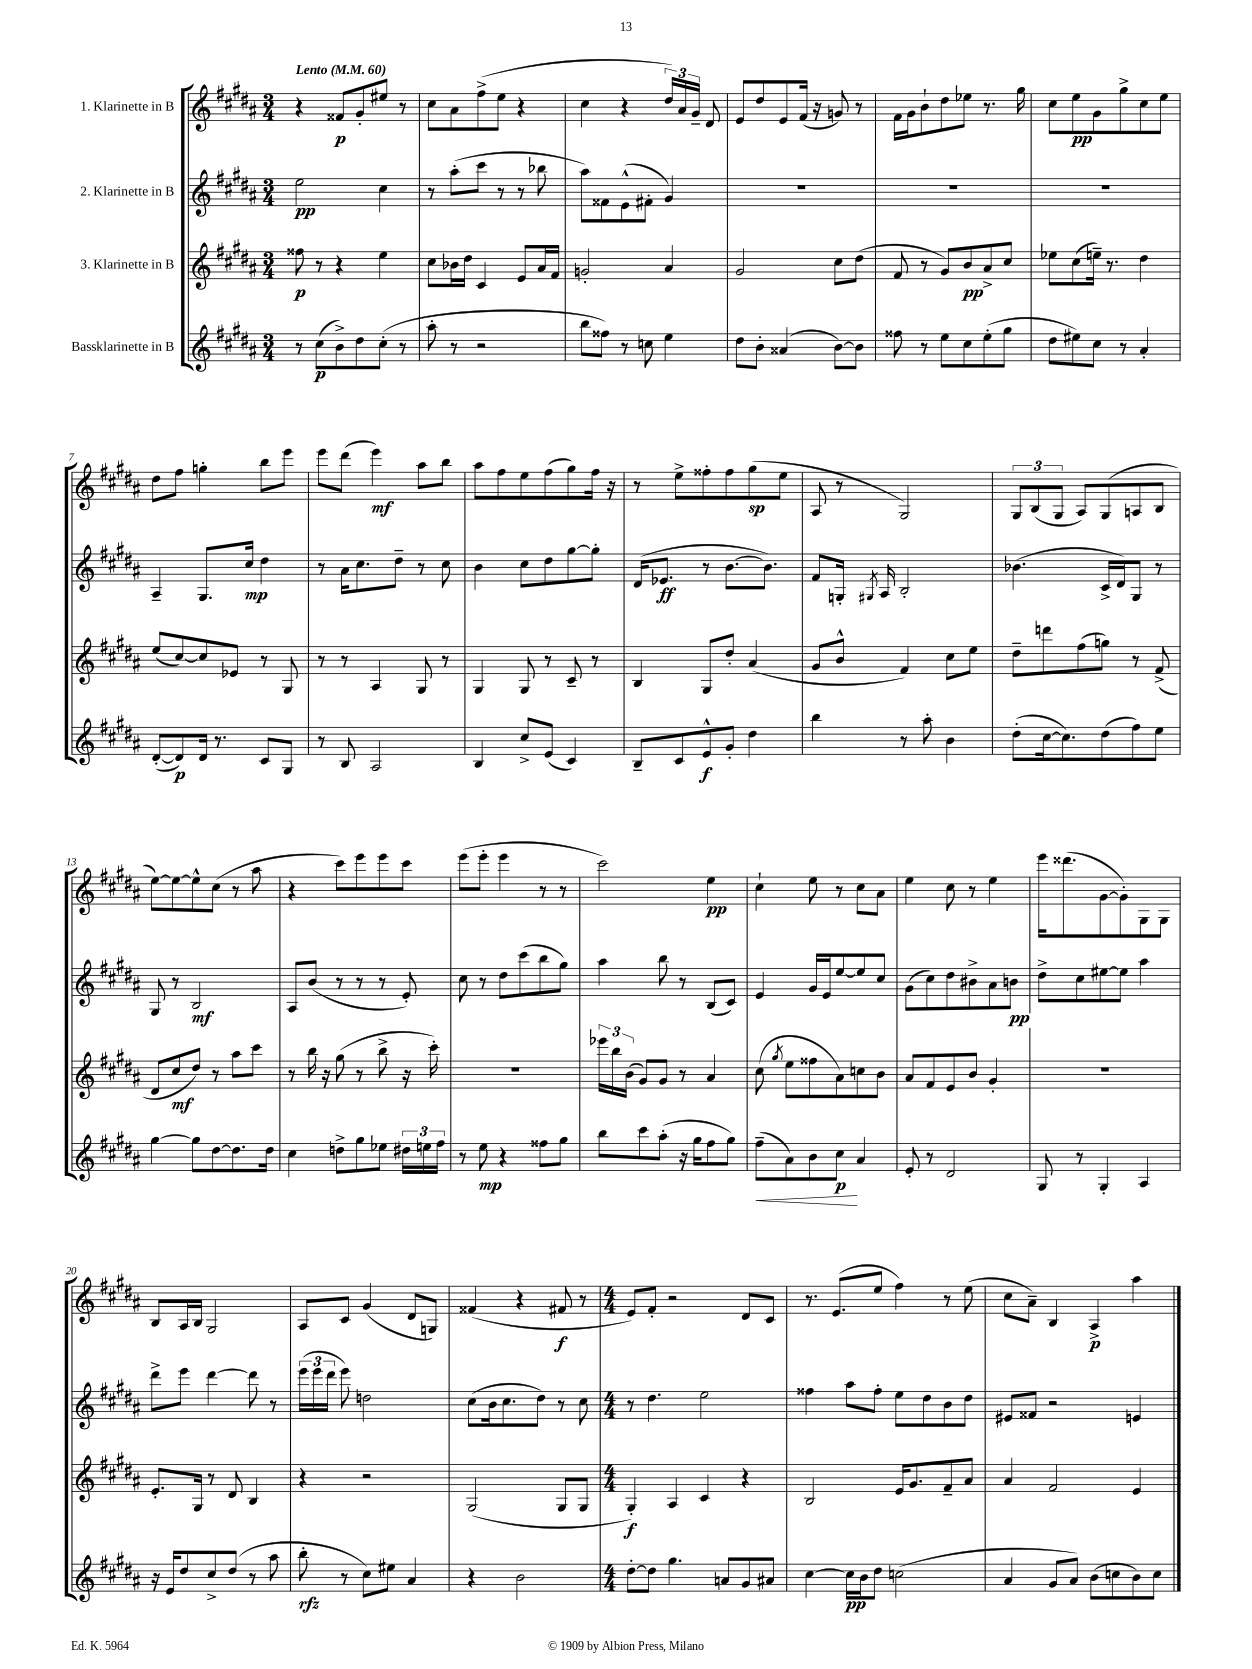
<<
\new StaffGroup <<
\new Staff = "s0" \with { instrumentName = "1. Klarinette in B" } {
    \clef treble \key b \major \numericTimeSignature \time 3/4 \tempo "Lento" 4 = 60
    \autoBeamOff r4 fisis'8[\p gis'8-. eis''8] r8 |
    cis''8[ ais'8 fis''8->( e''8] r4 |
    cis''4 r4 \tuplet 3/2 { dis''16[) ais'16 gis'16]-- } dis'8 |
    e'8[ dis''8 e'8 fis'16]( r16 g'8) r8 |
    fis'16[ gis'16 b'8-! dis''8 ees''8] r8. gis''16 |
    cis''8[ e''8\pp gis'8 gis''8-> cis''8 e''8] |
    dis''8[ fis''8] g''4-. b''8[ e'''8] |
    e'''8[ dis'''8]( e'''4\mf) ais''8[ b''8] |
    ais''8[ fis''8 e''8 fis''8( gis''8) fis''16] r16 |
    r8 e''8[-> fisis''8-. fisis''8 gis''8\sp( e''8] |
    ais8 r8 gis2) |
    \tuplet 3/2 { gis8[ b8( gis8] } ais8[) gis8( a8 b8] |
    e''8[~) e''8~ e''8-^ cis''8]( r8 ais''8 |
    r4 cis'''8[) e'''8 e'''8 cis'''8] |
    e'''8[( e'''8]-. e'''4 r8 r8 |
    cis'''2) e''4\pp |
    cis''4-! e''8 r8 cis''8[ ais'8] |
    e''4 cis''8 r8 e''4 |
    e'''16[ disis'''8.( gis'8~ gis'8-.) gis8 gis8] |
    b8[ ais16 b16] gis2 |
    ais8[ cis'8] gis'4( dis'8[ g8]) |
    fisis'4( r4 fis'8\f r8 |
    \numericTimeSignature \time 4/4 e'8[) fis'8]-. r2 dis'8[ cis'8] |
    r8. e'8.[( e''8] fis''4) r8 e''8( |
    cis''8[ ais'8]--) b4 ais4->\p ais''4 \bar "|." |
}
\new Staff = "s1" \with { instrumentName = "2. Klarinette in B" } {
    \clef treble \key b \major \numericTimeSignature \time 3/4
    \autoBeamOff e''2\pp cis''4 |
    r8 ais''8[-.( cis'''8] r8 r8 bes''8 |
    ais''8[) fisis'8 e'8-^( fis'8]-. gis'4) |
    R2. |
    R2. |
    R2. |
    ais4-- gis8.[ cis''16]\mp dis''4 |
    r8 ais'16[ cis''8. dis''8]-- r8 cis''8 |
    b'4 cis''8[ dis''8 gis''8~ gis''8]-. |
    dis'16[( ees'8.]\ff r8 b'8.[~ b'8.]) |
    fis'8[ g16]-. \acciaccatura { gis8 } ais16 b2-. |
    bes'4.( cis'16[-> dis'16) gis8] r8 |
    gis8 r8 b2\mf |
    ais8[ b'8]( r8 r8 r8 e'8-.) |
    cis''8 r8 dis''8[ cis'''8( b''8 gis''8]) |
    ais''4 b''8 r8 b8[( cis'8]) |
    e'4 gis'16[ e'16 e''8~ e''8 cis''8] |
    gis'8[( cis''8) dis''8 bis'8-> ais'8 b'8]\pp |
    dis''8[-> cis''8 eis''8~ eis''8] ais''4 |
    dis'''8[-> e'''8] dis'''4~ dis'''8 r8 |
    \tuplet 3/2 { e'''16[( e'''16 dis'''16] } e'''8) d''2 |
    cis''8[( b'16 cis''8. dis''8]) r8 cis''8 |
    \numericTimeSignature \time 4/4 r8 dis''4. e''2 |
    fisis''4 ais''8[ fisis''8]-. e''8[ dis''8 b'8 dis''8] |
    eis'8[ fisis'8] r2 e'4 \bar "|." |
}
\new Staff = "s2" \with { instrumentName = "3. Klarinette in B" } {
    \clef treble \key b \major \numericTimeSignature \time 3/4
    \autoBeamOff fisis''8\p r8 r4 e''4 |
    cis''8[ bes'16 dis''16] cis'4 e'8[ ais'16 fis'16] |
    g'2-. ais'4 |
    gis'2 cis''8[ dis''8]( |
    fis'8 r8 gis'8[) b'8\pp ais'8-> cis''8] |
    ees''8[ cis''8( e''16]--) r8. dis''4 |
    e''8[( cis''8~) cis''8 ees'8] r8 gis8 |
    r8 r8 ais4 gis8 r8 |
    gis4 gis8 r8 cis'8-- r8 |
    b4 gis8[ dis''8]-. ais'4( |
    gis'8[ b'8]-^ fis'4) cis''8[ e''8] |
    dis''8[-- d'''8 fis''8( g''8]) r8 fis'8->( |
    dis'8[ cis''8\mf dis''8]) r8 ais''8[ cis'''8] |
    r8 b''16 r16 gis''8( r8 b''8-> r16 cis'''16-.) |
    R2. |
    \tuplet 3/2 { ees'''16[ b''16 b'16]( } gis'8[) gis'8] r8 ais'4 |
    cis''8( \acciaccatura { gis''8 } e''8[ fisis''8 ais'8) c''8 b'8] |
    ais'8[ fis'8 e'8 b'8] gis'4-. |
    R2. |
    e'8.[-. gis16] r8 dis'8 b4 |
    r4 r2 |
    gis2( gis8[ gis8] |
    \numericTimeSignature \time 4/4 gis4-.\f) ais4 cis'4 r4 |
    b2 e'16[ gis'8. fis'8-- ais'8] |
    ais'4 fis'2 e'4 \bar "|." |
}
\new Staff = "s3" \with { instrumentName = "Bassklarinette in B" } {
    \clef treble \key b \major \numericTimeSignature \time 3/4
    \autoBeamOff r8 cis''8[\p( b'8->) dis''8 cis''8]-.( r8 |
    ais''8-. r8 r2 |
    b''8[ fisis''8]) r8 c''8 e''4 |
    dis''8[ b'8]-. aisis'4( b'8[~) b'8] |
    fisis''8 r8 e''8[ cis''8 e''8-.( gis''8] |
    dis''8[ eis''8) cis''8] r8 ais'4-. |
    dis'8[~-.( dis'8\p) dis'16] r8. cis'8[ gis8] |
    r8 b8 ais2 |
    b4 cis''8[-> e'8]( cis'4) |
    b8[-- cis'8 e'8-^\f gis'8]-. dis''4 |
    b''4 r8 ais''8-. b'4 |
    dis''8[-.( cis''16~ cis''8.) dis''8( fis''8) e''8] |
    gis''4~ gis''8[ dis''8~ dis''8. dis''16] |
    cis''4 d''8[-> gis''8 ees''8] \tuplet 3/2 { dis''16[ e''16 fis''16] } |
    r8 e''8\mp r4 fisis''8[ gis''8] |
    b''8[ cis'''8 ais''8]-.( r16 gis''16[ fis''8 gis''8]) |
    fis''8[--\<( ais'8) b'8 cis''8]\p\! ais'4 |
    e'8-. r8 dis'2 |
    gis8 r8 gis4-. ais4 |
    r16 e'16[ dis''8 cis''8-> dis''8]( r8 ais''8 |
    b''8-.\rfz r8 cis''8[) eis''8] ais'4 |
    r4 b'2 |
    \numericTimeSignature \time 4/4 dis''8[~-. dis''8] gis''4. a'8[ gis'8 ais'8] |
    cis''4~ cis''16[\pp b'16 dis''8] c''2( |
    ais'4 gis'8[ ais'8]) b'8[( c''8 b'8) c''8] \bar "|." |
}
>>
>>
